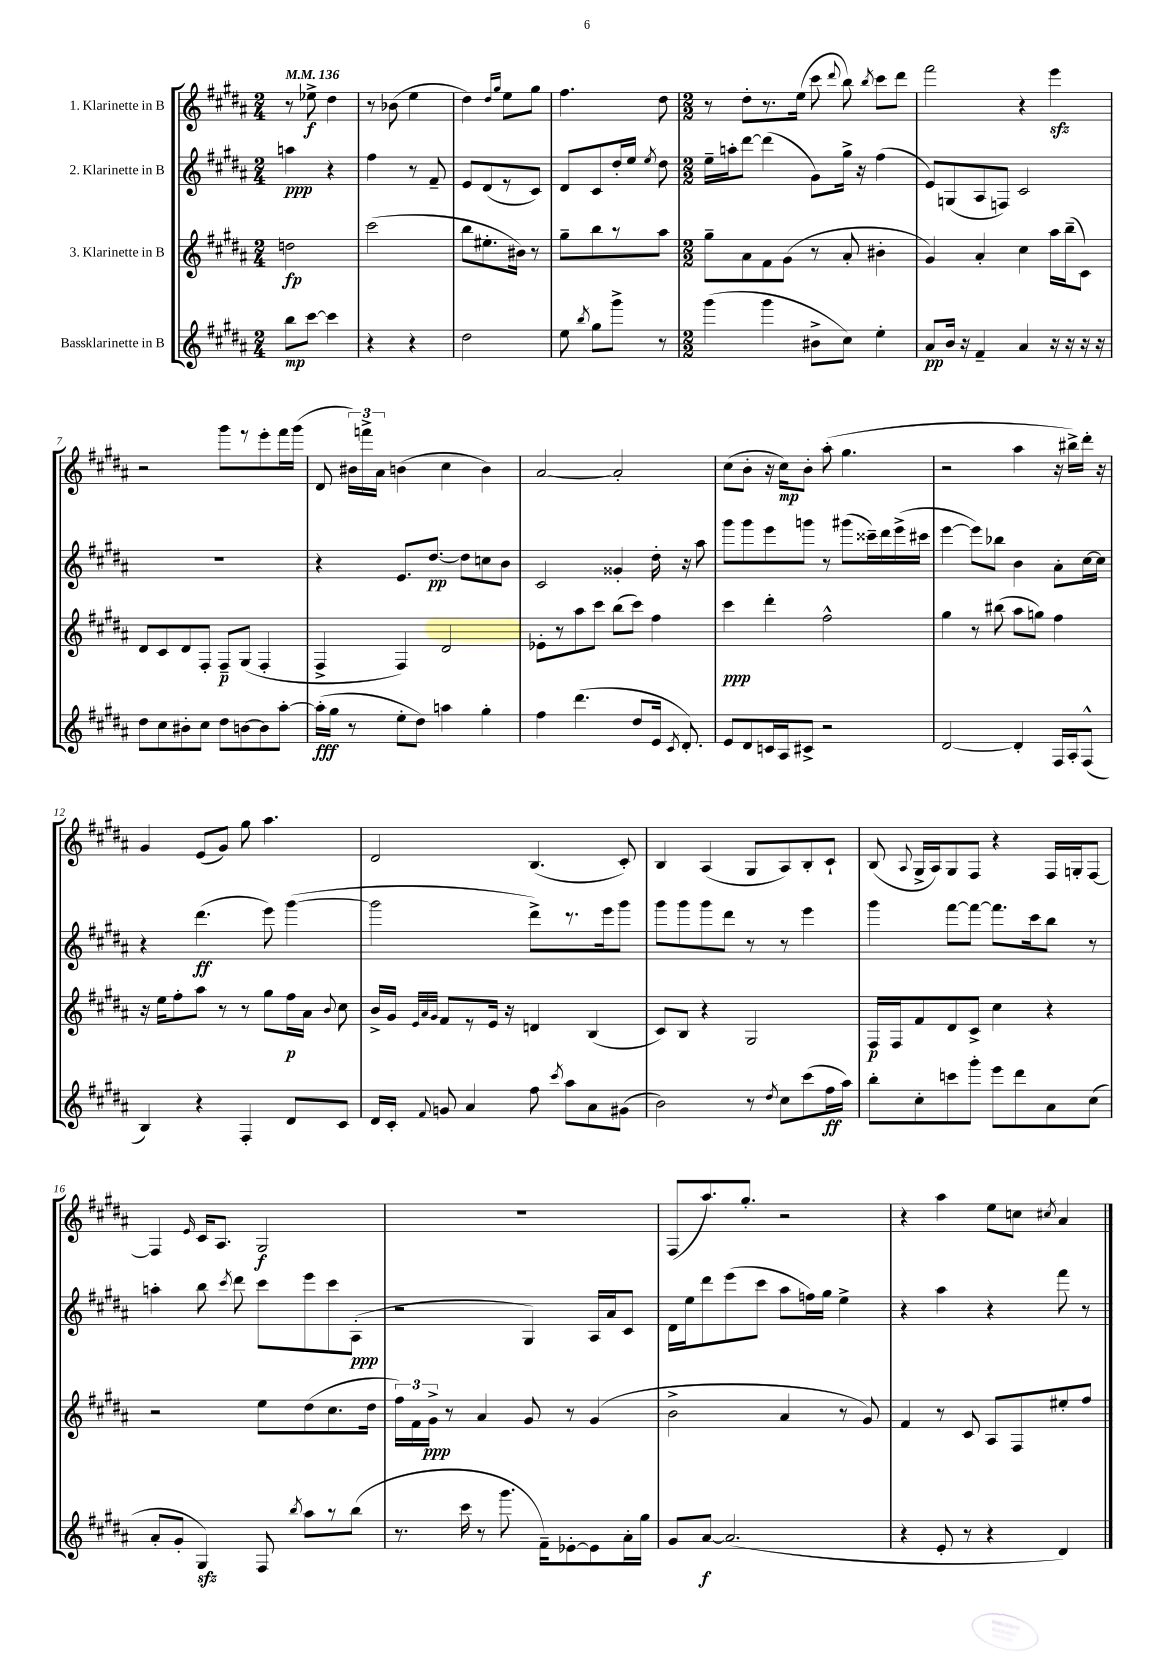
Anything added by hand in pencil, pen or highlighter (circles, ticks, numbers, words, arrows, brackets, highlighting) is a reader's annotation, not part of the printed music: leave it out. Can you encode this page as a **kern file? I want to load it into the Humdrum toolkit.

**kern	**kern	**kern	**kern
*staff4	*staff3	*staff2	*staff1
*clefG2	*clefG2	*clefG2	*clefG2
*k[f#c#g#d#a#]	*k[f#c#g#d#a#]	*k[f#c#g#d#a#]	*k[f#c#g#d#a#]
*M2/4	*M2/4	*M2/4	*M2/4
*MM136	*MM136	*MM136	*MM136
8bb\L	2dd\	4aa\	8r
[8ccc#\J	.	.	8ee-^\
4ccc#\]	.	4r	4dd#\
=	=	=	=
4r	(2ccc#\	4ff#\	8r
.	.	.	(8b-\
4r	.	8r	4ee\
.	.	8f#~/	.
=	=	=	=
2dd#\	8bb\L	8e/L	4dd#\)
.	8.ee#'\	(8d#/	.
.	.	.	16qqdd#/LL
.	.	.	16qqgg#/JJ
.	.	8r	8ee\L
.	16b#\Jk)	.	.
.	8r	8c#/J)	8gg#\J
=	=	=	=
8ee\	8gg#~\L	8d#/L	4.ff#\
8qbb/	.	.	.
8gg#\L	8bb\	8c#/	.
8ggg#^\J	8r	16dd#'/L	.
.	.	16ee/JJ	.
.	.	8qee/	.
8r	8aa#\J	8dd#\	8dd#\
=	=	=	=
*M2/2	*M2/2	*M2/2	*M2/2
(4ggg#\	8gg#~\L	16ee~\LL	8r
.	.	16aa'\J	.
.	8a#\	[8ddd#\J	8dd#'\L
4ggg#\	8f#\	(4ddd#\]	8.r
.	(8g#\J	.	.
.	.	.	(16ee\Jk
8b#^\L	8r	8g#\L)	8ccc#\
.	.	.	8qqddd#/
8cc#\J)	8a#'/	16gg#^\Jk	8bb\)
.	.	16r	.
.	.	.	8qbb/
4ee'\	4b#'\	(4ff#\	8ccc#\L
.	.	.	8ddd#\J
=	=	=	=
8a#/L	4g#/)	8e/L)	2fff#\
16b/Jk	.	(8G/	.
16r	.	.	.
4f#~/	4a#'/	8A#/	.
.	.	8F/J)	.
4a#/	4cc#\	2c#/	4r
16r	16aa#\LL	.	4eee\
16r	(16bb~\J	.	.
16r	8c#\J)	.	.
16r	.	.	.
=	=	=	=
8dd#\L	8d#/L	1r	2r
8cc#\	8c#/	.	.
8b#'\	8d#/	.	.
8cc#\J	8F#'/J	.	.
8dd#\L	8F#~/L	.	8ggg#\L
[8b\	(8G#/J	.	8r
8b\]	4F#'/	.	8eee'\
[8aa#'\J	.	.	16fff#\L
.	.	.	(16ggg#\JJ
=	=	=	=
(16aa#'\]LL	4F#^/	4r	8d#/
16gg#\JJ	.	.	.
8r	.	.	24b#\LL)
.	.	.	24fff^\
.	.	.	24a#\JJ
8ee'\L	4F#/)	8.e/L	(4b\
8dd#\J)	.	.	.
.	.	[8.dd#/J	.
4aa\	2d#/	.	4cc#\
.	.	8dd#\]L	.
4gg#'\	.	8cc\	4b\)
.	.	8b\J	.
=	=	=	=
4ff#\	8e-'\L	2c#/	[2a#/
.	8r	.	.
(4.ddd#\	8aa#\	.	.
.	8ccc#\J	.	.
.	(8bb\L	4g##'/	2a#'/]
8dd#/L	8ccc#\J)	.	.
16e/Jk	4ff#\	16dd#'\	.
8qc#/	.	.	.
8.d#'/)	.	16r	.
.	.	8aa#\	.
=	=	=	=
8e/L	4ccc#\	8ggg#\L	(8cc#\L
8d#/	.	8ggg#\	8b'\J
16c/L	4ddd#'\	8eee\	16r
16A#/J	.	.	16cc#\LK)
8c#^/J	.	8ggg\J	8b'\J
2r	2ff#^^\	8r	(8aa#'\
.	.	(8ggg#\L	4.gg#\
.	.	16ccc##~\L)	.
.	.	16ddd#\	.
.	.	(16eee^\	.
.	.	16ccc#\JJ	.
=	=	=	=
[2d#/	4gg#\	[4eee\	2r
.	8r	8eee\]L)	.
.	(8bb#\	8bb-\J	.
4d#'/]	8aa#\L	4b\	4aa#\
.	8gg\J)	.	.
16F#/LL	4ff#\	8a#'\L	16r
16A#'/J	.	.	16bb#^\LL)
(8F#^^/J	.	[16cc#\L	16ddd#'\JJ
.	.	16cc#\]JJ	16r
=	=	=	=
4B/)	16r	4r	4g#/
.	16ee\LK	.	.
.	8ff#'\	.	.
4r	8aa#\J	(4.ddd#\	(8e/L
.	8r	.	8g#/J)
4F#'/	8r	.	8gg#\
.	8gg#\L	8eee\)	4.aa#\
8d#/L	16ff#\L	([4ggg#\	.
.	16a#\JJ	.	.
.	8qqb/	.	.
8c#/J	8cc#\	.	.
=	=	=	=
16d#/LL	16b^/LL	2ggg#\]	2d#/
16c#'/JJ	16g#/JJ	.	.
.	32qqe/LLL	.	.
.	32qqa#/	.	.
8qqf#/	32qqg#/JJJ	.	.
8g/	8f#/L	.	.
4a#/	8r	.	.
.	16e/Jk	.	.
.	16r	.	.
8ff#\	4d/	8ddd#^\L)	(4.B/
8qccc#/	.	.	.
8aa#\L	.	8.r	.
8a#\	(4B/	.	.
.	.	16eee\k	.
(8g#\J	.	8ggg#\J	8c#'/)
=	=	=	=
2b\)	8c#/L)	8ggg#\L	4B/
.	8B/J	8ggg#\	.
.	4r	8ggg#\	(4A#/
.	.	8ddd#\J	.
8r	2G#/	8r	8G#/L
8qdd#/	.	.	.
8cc#\L	.	8r	8A#/)
(8ccc#\	.	4eee\	8B'/
16ff#\L	.	.	8c#`/J
16aa#\JJ)	.	.	.
=	=	=	=
8bb'\L	16F#/LL	4ggg#\	(8B/
.	16F#/J	.	.
.	.	.	8qqA#/
8cc#'\	8f#/	.	16G#^/LL
.	.	.	16A#/J)
8ccc\	8d#/	[8fff#\L	8G#/
8ggg#'\J	8c#^/J	8fff#\_J	8F#/J
8eee\L	4cc#\	8.fff#\]L	4r
8ddd#\	.	.	.
.	.	16ccc#\k	.
8a#\	4r	8bb\J	16F#/LL
.	.	.	16G'/J
(8cc#\J	.	8r	[8F#/J
=	=	=	=
8a#'/L	2r	4aa'\	4F#/]
8g#'/J	.	.	.
.	.	.	16qqe/
4G#/)	.	8bb\	16c#/LK
.	.	.	8.A#/J
.	.	8qccc#/	.
.	.	8ddd#\	.
8F#/	8ee\L	8ccc#\L	2G#/
8qbb/	.	.	.
8aa#\L	(8dd#\	8eee\	.
8r	8.cc#\	8ccc#\	.
(8bb\J	.	(8A#'\J	.
.	16dd#\Jk	.	.
=	=	=	=
8.r	24ff#\LL)	2r	1r
.	24f#\	.	.
.	24g#^\JJ	.	.
.	8r	.	.
16ccc#\	.	.	.
8r	4a#/	.	.
8.ggg#\	.	.	.
.	8g#/	4G#/)	.
16f#~\LK)	.	.	.
[8e-'\	8r	.	.
8e-\]	(4g#/	16A#/LL	.
.	.	16a#/J	.
16a#'\L	.	8c#/J	.
16gg#\JJ	.	.	.
=	=	=	=
8g#/L	2b^\	16d#\LL	(8F#/L
.	.	16ee\J	.
[8a#/J	.	8ddd#\	8.aa#/)
(2.a#/]	.	(8eee\	.
.	.	.	8.gg#'/J
.	.	8ccc#\J	.
.	4a#/	8aa#\L	2r
.	.	16ff\L)	.
.	.	16gg#\JJ	.
.	8r	4ee^\	.
.	8g#/)	.	.
=	=	=	=
4r	4f#/	4r	4r
8e'/	8r	4aa#\	4aa#\
8r	8c#/	.	.
4r	8A#/L	4r	8ee\L
.	8F#/	.	8cc\J
.	.	.	8qcc#/
4d#/)	8ee#'/	8fff#\	4a#/
.	8ff#/J	8r	.
==	==	==	==
*-	*-	*-	*-
